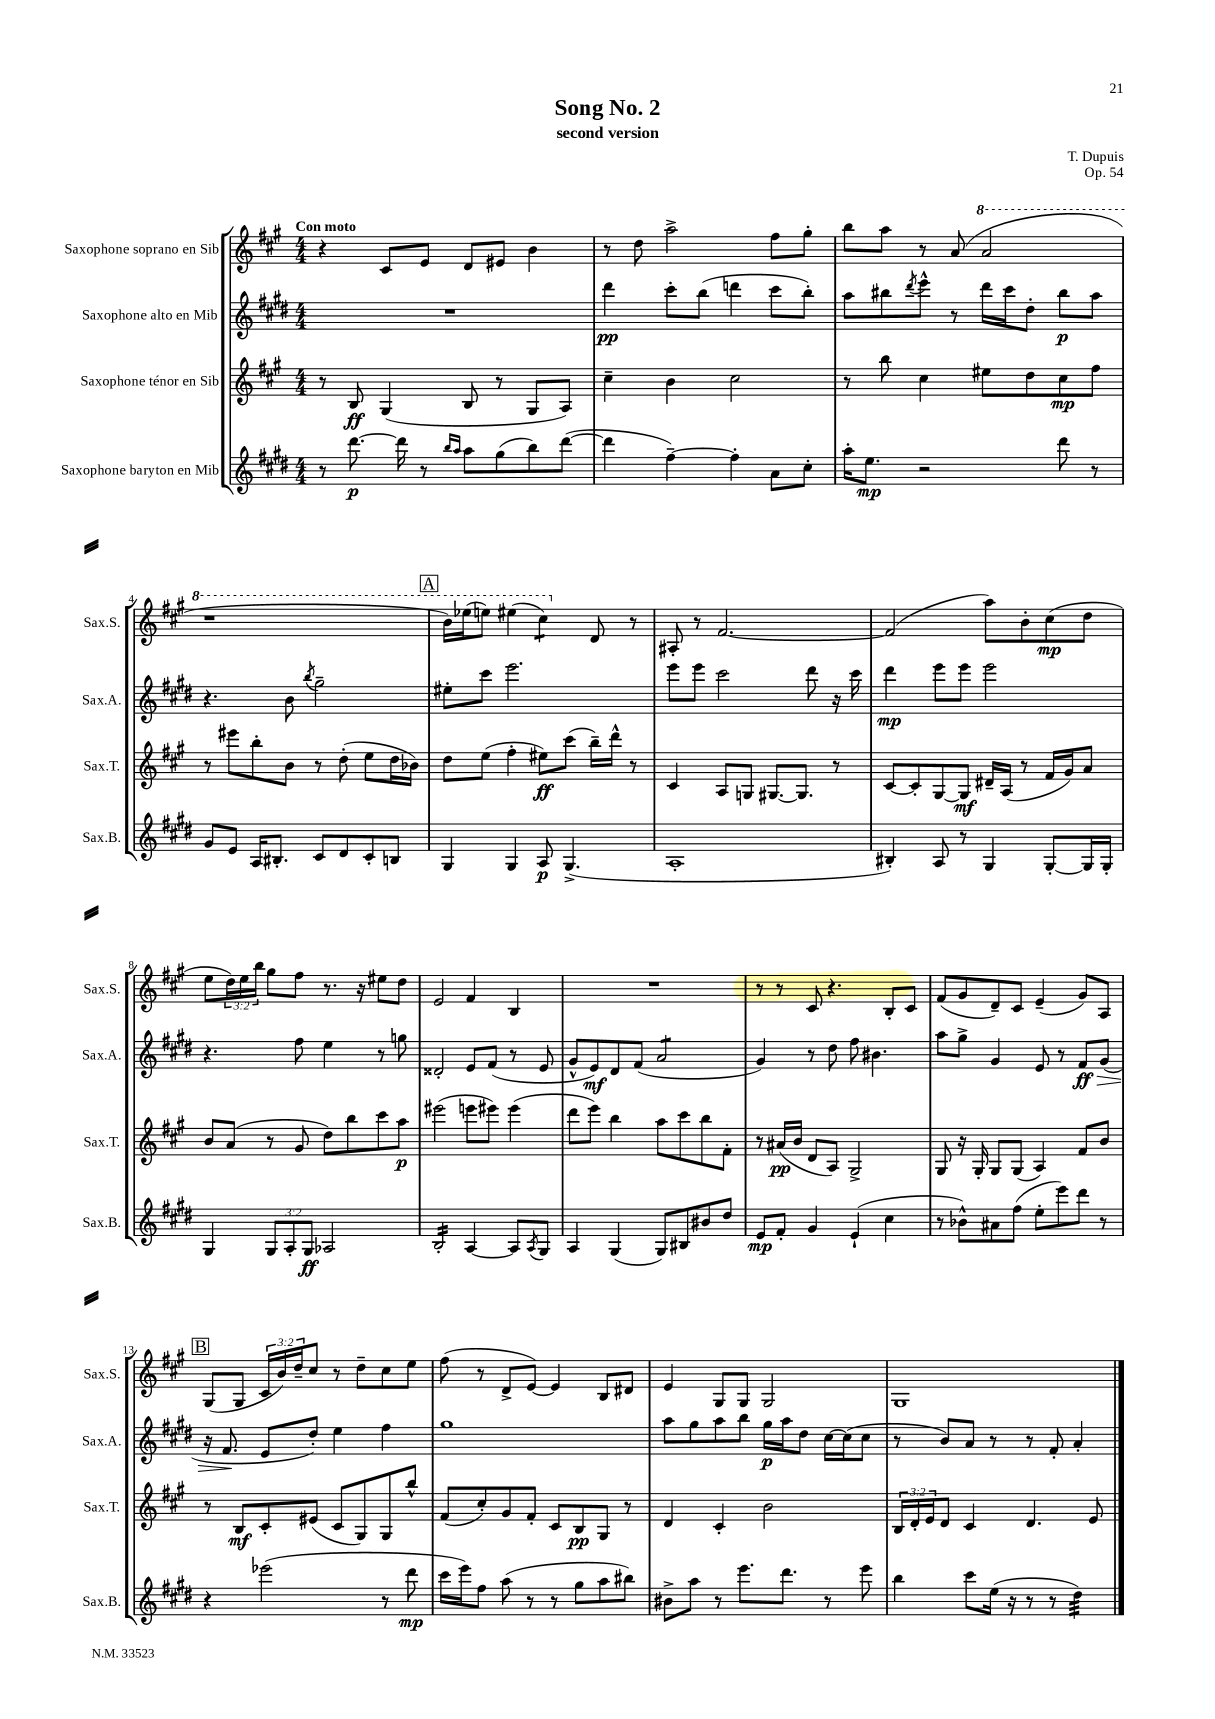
\header { title = "Song No. 2" composer = "T. Dupuis" subtitle = "second version" opus = "Op. 54" }
<<
\new StaffGroup <<
\new Staff = "s0" \with { instrumentName = "Saxophone soprano en Sib" shortInstrumentName = "Sax.S." } {
    \clef treble \key a \major \numericTimeSignature \time 4/4 \override Staff.TupletNumber.text = #tuplet-number::calc-fraction-text \tempo "Con moto"
    r4 cis'8 e'8 d'8 eis'8 b'4 |
    r8 d''8 a''2-> fis''8 gis''8-. |
    b''8 a''8 r8 a'8( \ottava #1 a''2 |
    r1 |
    \mark \markup { \box "A" } b''16) ees'''16( e'''8) eis'''4( cis'''4:8) \ottava #0 d'8 r8 |
    ais8-. r8 fis'2.~ |
    fis'2( a''8) b'8-. cis''8\mp( d''8 |
    e''8 \tuplet 3/2 { d''16) e''16 b''16 } gis''8 fis''8 r8. r16 eis''8 d''8 |
    e'2 fis'4 b4 |
    R1 |
    r8 r8 cis'8 r4. b8-. cis'8 |
    fis'8( gis'8 d'8--) cis'8 e'4--( gis'8) a8 |
    \mark \markup { \box "B" } gis8( gis8 \tuplet 3/2 { cis'16 b'16) d''16-- } cis''8 r8 d''8-- cis''8 e''8 |
    fis''8( r8 d'8-> e'8~) e'4 b8 dis'8 |
    e'4 gis8 gis8 gis2 |
    gis1 \bar "|." |
}
\new Staff = "s1" \with { instrumentName = "Saxophone alto en Mib" shortInstrumentName = "Sax.A." } {
    \clef treble \key e \major \numericTimeSignature \time 4/4
    R1 |
    dis'''4\pp cis'''8-. b''8( d'''4 cis'''8 b''8-.) |
    a''8 bis''8 \acciaccatura { dis'''8 } e'''8-^ r8 dis'''16 cis'''16 dis''8-. bis''8\p a''8 |
    r4. b'8 \acciaccatura { b''8 } gis''2-- |
    \mark \markup { \box "A" } eis''8-. cis'''8 e'''2. |
    e'''8 e'''8 cis'''2 dis'''8 r16 cis'''16 |
    dis'''4\mp e'''8 e'''8 e'''2 |
    r4. fis''8 e''4 r8 g''8 |
    disis'2-. e'8 fis'8( r8 e'8 |
    gis'8-^ e'8\mf) dis'8 fis'8( a'2:8 |
    gis'4) r8 dis''8 fis''8 bis'4. |
    a''8 gis''8-> gis'4 e'8 r8 fis'8\ff\> gis'8( |
    \mark \markup { \box "B" } r16 fis'8.\! e'8 dis''8-.) e''4 fis''4 |
    gis''1 |
    a''8 gis''8 a''8 b''8 gis''16\p a''16 dis''8 cis''16~ cis''16( cis''8 |
    r8 b'8) a'8 r8 r8 fis'8-. a'4-. \bar "|." |
}
\new Staff = "s2" \with { instrumentName = "Saxophone ténor en Sib" shortInstrumentName = "Sax.T." } {
    \clef treble \key a \major \numericTimeSignature \time 4/4 \override Staff.TupletNumber.text = #tuplet-number::calc-fraction-text
    r8 b8\ff gis4( b8 r8 gis8 a8) |
    cis''4-- b'4 cis''2 |
    r8 b''8 cis''4 eis''8 d''8 cis''8\mp fis''8 |
    r8 eis'''8 b''8-. b'8 r8 d''8-.( e''8 d''16 bes'16) |
    \mark \markup { \box "A" } d''8 e''8( fis''4-. eis''8\ff) cis'''8( b''16--) d'''16-^ r8 |
    cis'4 a8 g8 gis8.~ gis8. r8 |
    cis'8~ cis'8-. gis8~ gis8\mf dis'16-- a16( r8 fis'16 gis'16) a'8 |
    b'8 a'8( r8 gis'8 d''8) b''8 cis'''8 a''8\p |
    eis'''2( e'''8 eis'''8) eis'''4( |
    d'''8 e'''8) b''4 a''8 cis'''8 b''8 fis'8-. |
    r8 ais'16\pp( b'16 d'8 a8) gis2-> |
    gis8 r16 gis16-. gis8 gis8( a4) fis'8 b'8 |
    \mark \markup { \box "B" } r8 b8\mf cis'8-. eis'8( cis'8 gis8) gis8 b''8-^ |
    fis'8( cis''8-.) gis'8 fis'8-. cis'8 b8\pp gis8 r8 |
    d'4 cis'4-. b'2 |
    \tuplet 3/2 { b16 d'16-. e'16 } d'8 cis'4 d'4. e'8 \bar "|." |
}
\new Staff = "s3" \with { instrumentName = "Saxophone baryton en Mib" shortInstrumentName = "Sax.B." } {
    \clef treble \key e \major \numericTimeSignature \time 4/4 \override Staff.TupletNumber.text = #tuplet-number::calc-fraction-text
    r8 dis'''8.~\p dis'''16 r8 \grace { b''16 a''16 } a''8 gis''8( b''8) dis'''8~( |
    dis'''4 fis''4~--) fis''4-. a'8 cis''8-. |
    a''16-. e''8.\mp r2 dis'''8 r8 |
    gis'8 e'8 a16 bis8.-. cis'8 dis'8 cis'8-. b8 |
    \mark \markup { \box "A" } gis4 gis4 a8\p gis4.->( |
    a1-. |
    bis4-.) a8 r8 gis4 gis8~-. gis16 gis16-. |
    gis4 \tuplet 3/2 { gis8 a8-. gis8\ff } aes2 |
    b2:16-. a4~ a8 \acciaccatura { a8 } gis8 |
    a4 gis4( gis8) bis8 bis'8 dis''8 |
    e'8\mp fis'8-. gis'4 e'4-!( cis''4 |
    r8 bes'8-^) ais'8 fis''8( e''8-. e'''8) dis'''8 r8 |
    \mark \markup { \box "B" } r4 ees'''2( r8 dis'''8\mp |
    cis'''16 e'''16) fis''8 a''8( r8 r8 gis''8 a''8 bis''8) |
    bis'8-> a''8 r8 e'''8. dis'''8. r8 e'''8 |
    b''4 cis'''8 e''16( r16 r8 r8 dis''4:32) \bar "|." |
}
>>
>>
